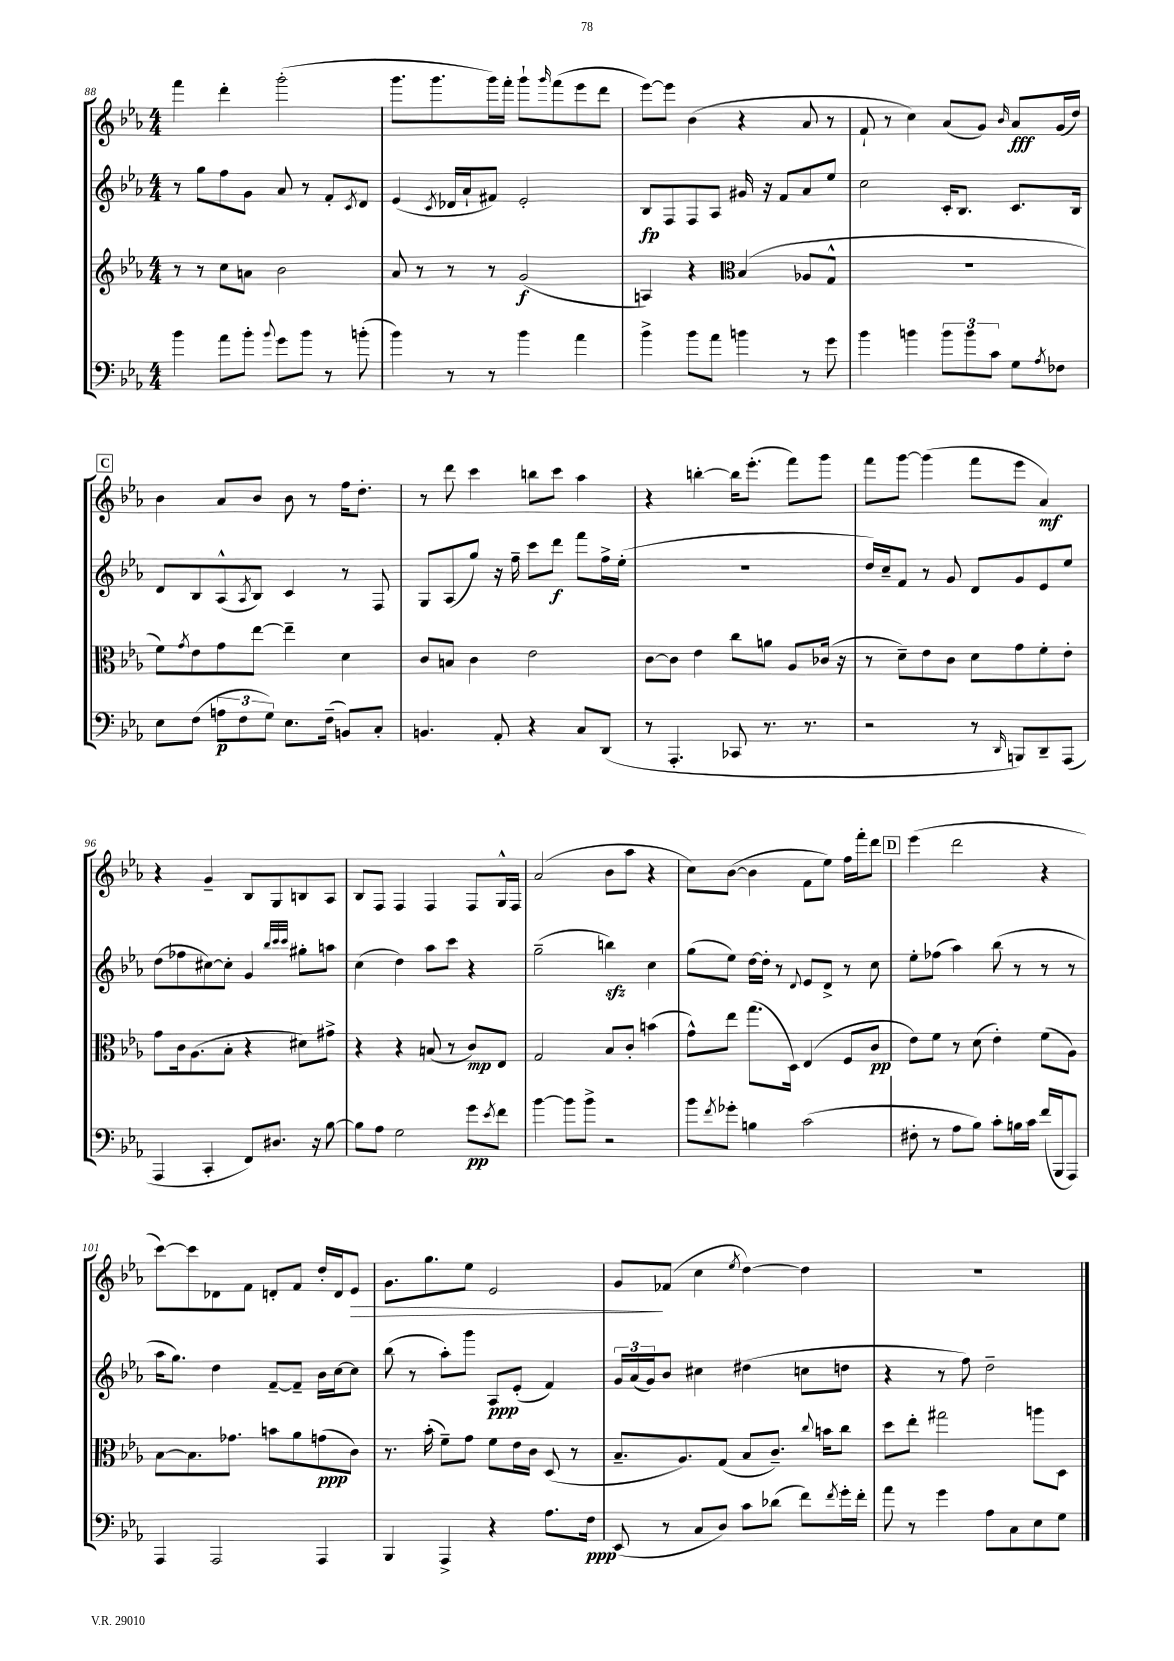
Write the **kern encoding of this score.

**kern	**kern	**kern	**kern
*staff4	*staff3	*staff2	*staff1
*clefF4	*clefG2	*clefG2	*clefG2
*k[b-e-a-]	*k[b-e-a-]	*k[b-e-a-]	*k[b-e-a-]
*M4/4	*M4/4	*M4/4	*M4/4
4b-	8r	8r	4fff
.	8r	8gg	.
8a-	8cc	8ff	4ddd'
8b-'	8a	8g	.
8qqb-	.	.	.
8g	2b-	8a-	(2ggg'
8b-	.	8r	.
8r	.	8f'	.
.	.	8qc	.
(8b'	.	8d	.
=	=	=	=
4b-)	8a-	(4e-	8.ggg
.	8r	.	.
.	.	.	8.ggg
.	.	8qc	.
8r	8r	16d-	.
.	.	16a-`	.
8r	8r	8f#)	16ggg)
.	.	.	16fff'
4b-	(2g	2e-'	8ggg`
.	.	.	16qqggg
.	.	.	(8fff
4a-	.	.	8eee-
.	.	.	8ddd
=	=	=	=
4b-^	4A)	8B-	[8eee-)
.	.	8F	8eee-]
8b-	4r	8F	(4b-
8a-	.	8A-	.
*	*clefC3	*	*
4b	(4B-	16g#	4r
.	.	16r	.
.	.	8f	.
8r	8A-	8a-	8a-
8g	8G^^	8ee-	8r
=	=	=	=
4b-	1r	2cc	8f`
.	.	.	8r
4b	.	.	4cc)
12b	.	16c'	(8a-
.	.	8.B-	.
12b	.	.	.
.	.	.	8g)
12c	.	.	.
.	.	.	16qqb-
8G	.	8.c	8a-
8qA-	.	.	.
8F-	.	.	(16g
.	.	16B-	16dd)
=	=	=	=
8E-	8f)	8d	4b-
.	8qg	.	.
(8F	8e-	8B-	.
12A	8g	(8A-^^	8a-
12F	.	.	.
.	.	8qA-	.
.	[8ee-	8B-)	8b-
12G)	.	.	.
8.E-	4ee-~]	4c	8b-
.	.	.	8r
(16F~	.	.	.
8BB)	4d	8r	16ff
.	.	.	8.dd'
8C'	.	8F	.
=	=	=	=
4.BB	8c	8G	8r
.	8B	(8A-	8ddd
.	4c	8gg)	4ccc
8AA-'	.	16r	.
.	.	16ff~	.
4r	2e-	8ccc	8bb
.	.	8ddd	8ccc
8C	.	8fff	4aa-
(8DD	.	16ff^	.
.	.	(16ee-'	.
=	=	=	=
8r	[8c	1r	4r
4.AAA-'	8c]	.	.
.	4e-	.	[4bb'
8CC-	8cc	.	16bb]
.	.	.	(8.eee-'
8.r	8a	.	.
.	8A-	.	8fff)
8.r	.	.	.
.	(16c-	.	8ggg
.	16r	.	.
=	=	=	=
2r	8r	16dd)	8fff
.	.	16cc~	.
.	8d~)	8f	[8ggg
.	8e-	8r	(4ggg]
.	8c	8g	.
8r	8d	8d	8fff
16qqDD	.	.	.
8BBB)	8g	8g	8eee-
8DD~	8f'	8e-	4a-)
(8AAA-	8e-'	8ee-	.
=	=	=	=
4AAA-	8g	(8dd	4r
.	16c	8ff-	.
.	(8.A-	.	.
4CC'	.	[8cc#)	4g~
.	8B-'	8cc#']	.
8FF)	4r	4g	8B-
8.D#	.	.	8G
.	.	32qqbb-	.
.	.	32qqccc	.
.	.	32qqccc	.
.	8d#)	8gg#'	8B
16r	.	.	.
[8B-	8g#^	8aa	8A-
=	=	=	=
8B-]	4r	(4cc	8B-
8A-	.	.	8F
2G	4r	4dd)	4F
.	(8B	8aa-	4F
.	8r	8ccc	.
8g	8c)	4r	8F
8qe-	.	.	.
8f	8E-	.	16G^^
.	.	.	16F
=	=	=	=
[4b-	2G	(2gg~	(2a-
8b-]	.	.	.
8b-^	.	.	.
2r	8B-	4bb)	8b-
.	8c'	.	8aa-
.	(4b	4cc	4r
=	=	=	=
8b-	8g^^)	(8gg	8cc)
8qf	.	.	.
8g-'	8ee-	8ee-)	([8b-
4B	(8.gg	[16dd	4b-]
.	.	16dd']	.
.	.	8r	.
.	16D)	.	.
.	.	8qqd	.
(2c	(4E-	8e-	8f
.	.	8d^	8ee-)
.	8F	8r	16ff
.	.	.	16fff'
.	8c	8cc	8ddd
=	=	=	=
8F#'	8e-)	8ee-'	(4eee-
8r	8f	(8ff-	.
8A-	8r	4aa-)	2ddd
8B-)	(8d	.	.
8c'	4e-')	(8bb-	.
16B	.	8r	.
16c	.	.	.
(16f	(8f	8r	4r
16BBB-	.	.	.
8AAA-)	8A-)	8r	.
=	=	=	=
4AAA-	[8B-	16aa-	[8ccc)
.	.	8.gg)	.
.	8.B-]	.	8ccc]
2AAA-	.	4dd	8d-
.	8.g-	.	.
.	.	.	8f
.	8b	[8f~	8d'
.	8a-	8f~]	8f
4AAA-	(8g	16b-	16dd'
.	.	[16cc	16d
.	8c)	8cc]	8e-
=	=	=	=
4BBB-	8.r	(8bb-	8.g
.	.	8r	.
.	(16b-'	.	8.gg
4AAA-^	8f~)	8aa-')	.
.	8g	8ggg	8ee-
4r	8f	8A-	2e-
.	16e-	(8e-'	.
.	16c	.	.
8.A-	(8D	4f)	.
.	8r	.	.
16F	.	.	.
=	=	=	=
(8EE-	8.B-~	24g	8g
.	.	(24a-	.
.	.	24g)	.
8r	.	8b-	(8f-
.	8.A-)	.	.
8C	.	4cc#	4cc
8D)	(8G	.	.
.	.	.	8qee-
8c	8B-	(4dd#	[4dd)
(8d-	8.c~)	.	.
8f)	.	8cc	4dd]
.	8qqcc	.	.
.	16b	.	.
8qf	.	.	.
16g'	8cc	8dd	.
16f'	.	.	.
=	=	=	=
8a-	8dd	4r	1r
8r	8ee-'	.	.
4g	2gg#	8r	.
.	.	8ff)	.
8A-	.	2dd~	.
8C	.	.	.
8E-	8aa	.	.
8G	8D	.	.
==	==	==	==
*-	*-	*-	*-
